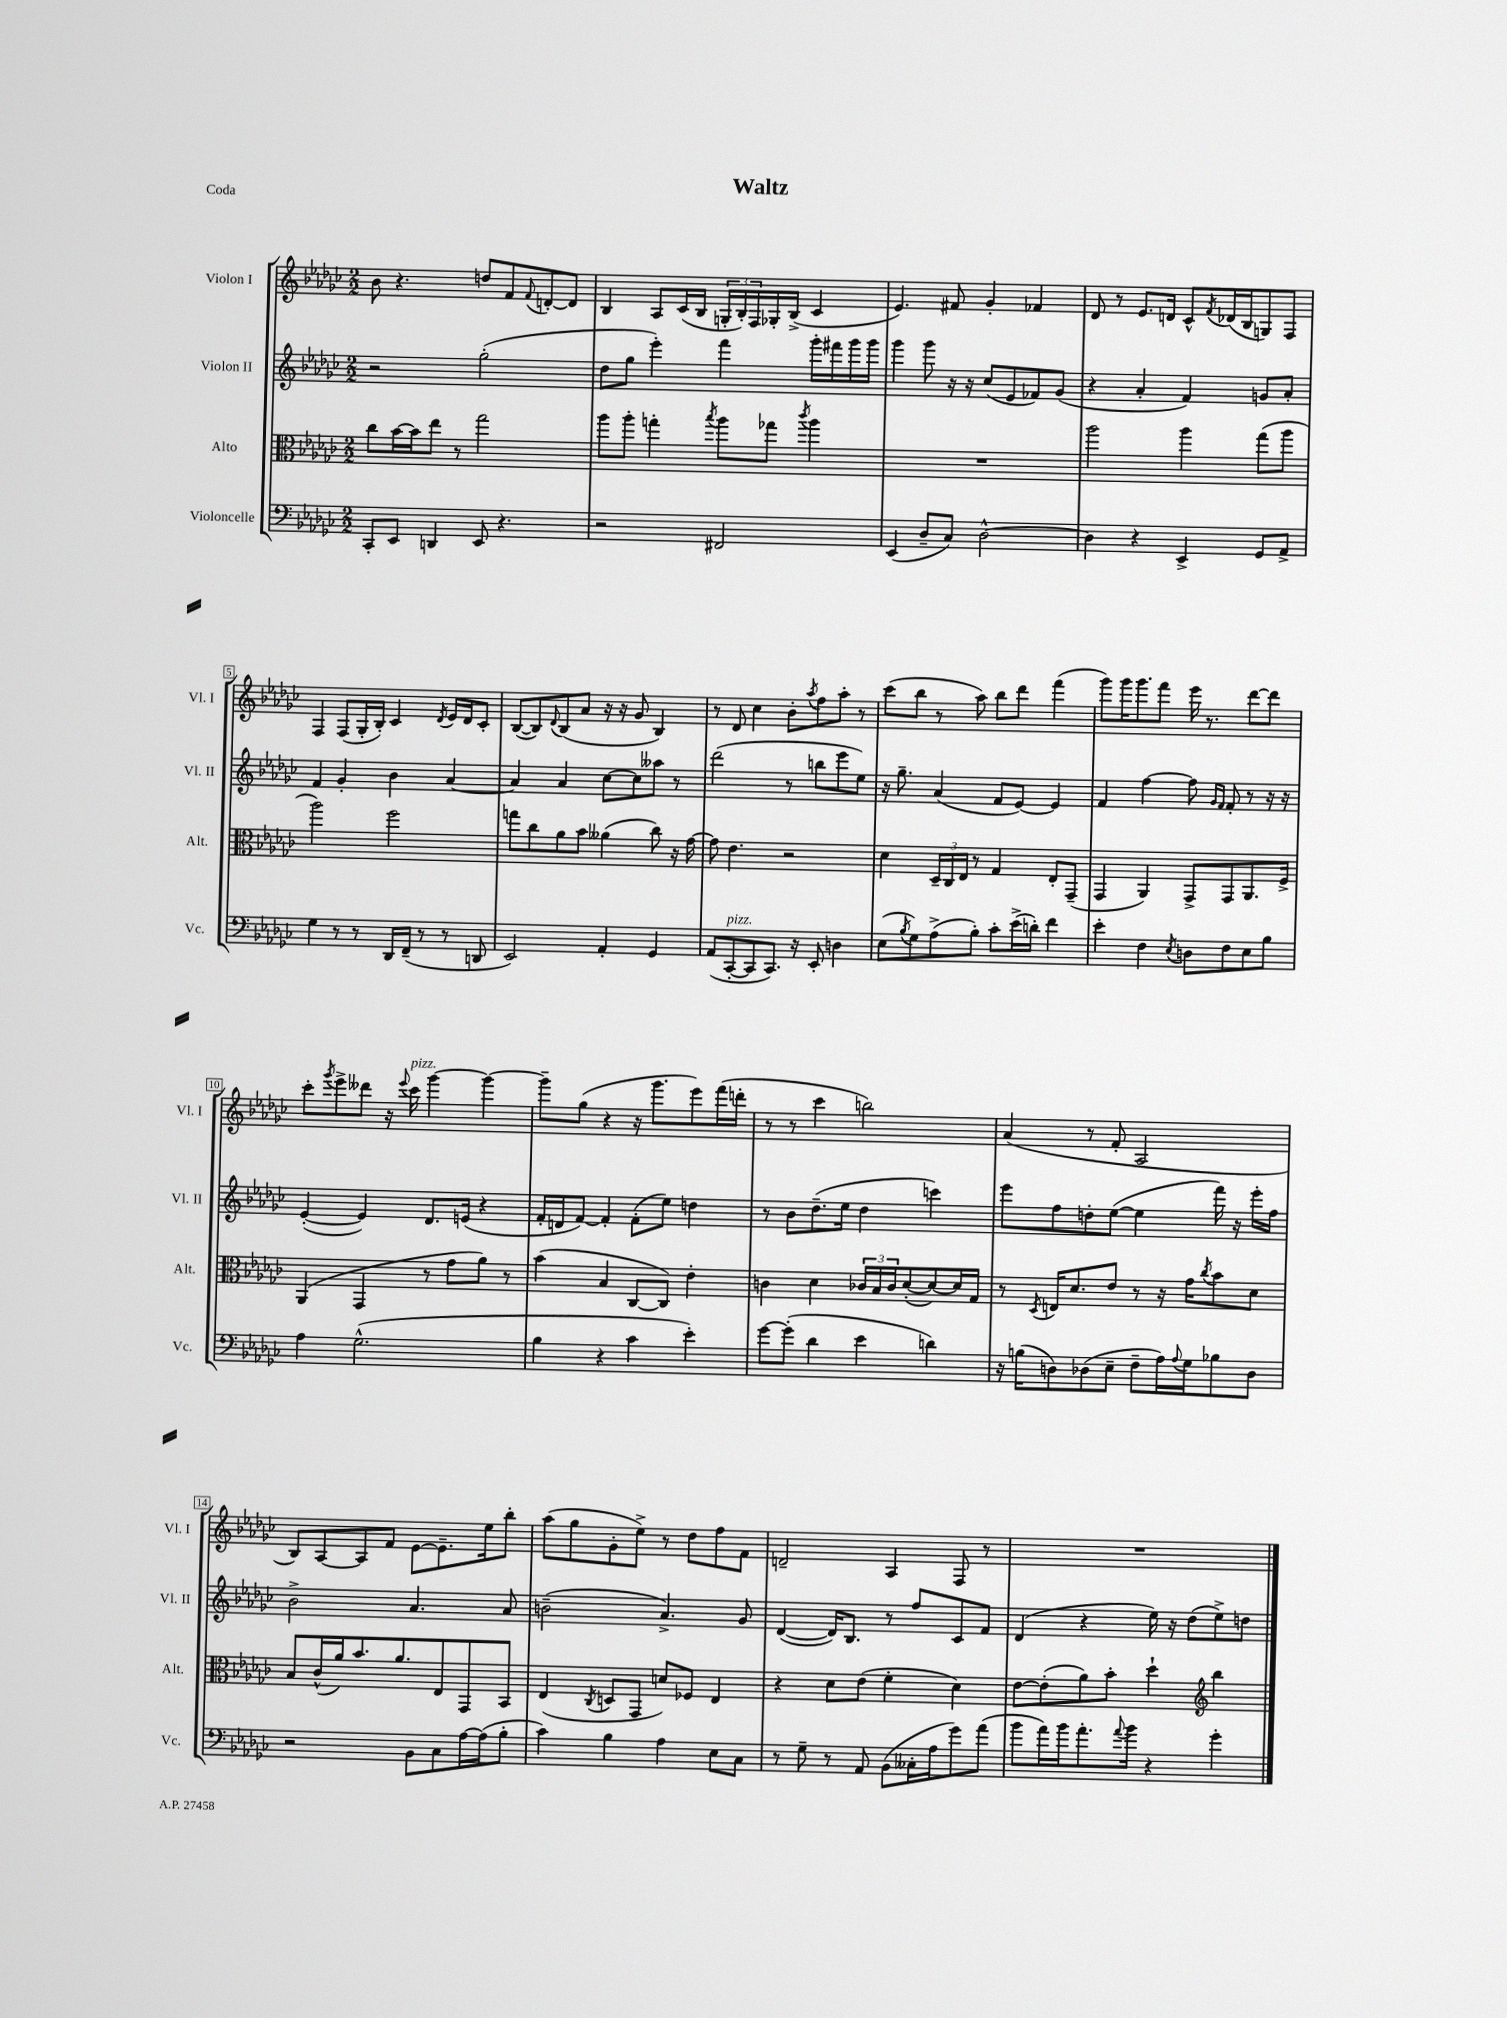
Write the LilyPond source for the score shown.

\header { title = "Waltz" piece = "Coda" }
<<
\new StaffGroup <<
\new Staff = "s0" \with { instrumentName = "Violon I" shortInstrumentName = "Vl. I" } {
    \clef treble \key ges \major \numericTimeSignature \time 2/2
    bes'8 r4. d''8 f'8 \appoggiatura { f'8 } d'8~-. d'8 |
    bes4 aes8 ces'16( bes16 \tuplet 3/2 { g16-. bes16-.) f16 } ges16-. bes16->( ces'4 |
    ees'4.) fis'8 ges'4-. fes'4 |
    des'8 r8 ees'8. d'16 ces'8-^ \acciaccatura { f'8 } des'16( bes16 g8) f8 |
    f4 f8( ges16-. bes16-.) ces'4 \acciaccatura { des'8 } ees'16 des'16 ces'8-. |
    bes8~( bes8) \appoggiatura { des'8 } bes8( aes'8 r16 r16 ges'8 bes4) |
    r8 des'8 ces''4 bes'8-. \acciaccatura { aes''8 } f''8 aes''8-. r8 |
    ces'''8( bes''8 r8 aes''8) bes''8 des'''8 f'''4( |
    ges'''8) ges'''16 ges'''8. f'''8 ees'''16 r8. des'''8~ des'''8 |
    ces'''8-. \acciaccatura { ges'''8 } ees'''8-> deses'''8 r16 \appoggiatura { ees'''8 } ces'''16^\markup { \italic "pizz." } ges'''4~ ges'''4~ |
    ges'''8-- ges''8( r4 r16 ges'''8. ees'''8) f'''16( d'''16-. |
    r8 r8 ces'''4 b''2) |
    aes'4( r8 f'8-. aes2 |
    bes8) aes8~ aes8 f'8 ees'8~ ees'8.-- ees''16 bes''8-. |
    aes''8( ges''8 ges'8-. ees''8->) r8 des''8 f''8 f'8 |
    d'2-- aes4 f8 r8 |
    R1 \bar "|." |
}
\new Staff = "s1" \with { instrumentName = "Violon II" shortInstrumentName = "Vl. II" } {
    \clef treble \key ges \major \numericTimeSignature \time 2/2
    r2 ges''2-.( |
    des''8 ges''8 ees'''4-.) f'''4 ges'''16-. fis'''16 ges'''16 ges'''16 |
    ges'''4 ges'''8 r16 r16 ces''8( ees'8 fes'8) ges'8( |
    r4 aes'4-. f'4) g'8 aes'8-. |
    f'4 ges'4-. bes'4 aes'4~ |
    aes'4 aes'4 ces''8~ ces''8 aeses''8 r8 |
    des'''2( r8 b''8 ees'''8 ees''8) |
    r16 ges''8.-- aes'4( f'8 ees'8~) ees'4 |
    f'4 f''4~ f''8 \grace { ges'16 f'16 } f'8-. r8 r16 r16 |
    ees'4~-.( ees'4) des'8. e'16( r4 |
    f'16-. d'16 f'8~) f'4-. f'8-.( ees''8) d''4 |
    r8 bes'8 des''8.--( ees''16 des''4 c'''4) |
    ees'''8 f''8 d''8-. ees''8~( ees''4 f'''16) r16 ees'''16-. f''16 |
    bes'2-> aes'4. aes'8 |
    b'2--( aes'4.->) ges'8 |
    des'4~( des'16) bes8. r8 f''8 ces'8 f'8 |
    des'4( r4 ees''16) r16 des''8( ees''8->) d''8 \bar "|." |
}
\new Staff = "s2" \with { instrumentName = "Alto" shortInstrumentName = "Alt." } {
    \clef alto \key ges \major \numericTimeSignature \time 2/2
    ces''8 bes'16~ bes'16 ees''8 r8 ges''2 |
    aes''8 aes''8-. g''4-. \acciaccatura { bes''8 } aes''8 ges''8 \acciaccatura { ces'''8 } aes''4 |
    R1 |
    aes''2 aes''4 ges''8( aes''8 |
    aes''2) f''2 |
    g''8 ces''8 aes'8 bes'8 aeses'4( ces''8) r16 ges'16~ |
    ges'8 ees'4. r2 |
    des'4 \tuplet 3/2 { des16-- ces16 ees16 } r8 ges4 ees8-. ges,8--( |
    ges,4 aes,4) ges,8-> ges,8 aes,8. f16-> |
    aes,4( ges,4 r8 ges'8 aes'8) r8 |
    bes'4( bes4 ces8~ ces8) ees'4-. |
    c'4 des'4 \tuplet 3/2 { ces'16 bes16 ces'16 } des'8~-.( des'8~) des'16 ges16 |
    r8 \acciaccatura { des8 } e16 des'8. ees'8 r8 r16 ges'16 \acciaccatura { ces''8 } bes'8 des'8 |
    bes8 ces'16-^( aes'16) bes'8. aes'8. ees8 ges,8 bes,8 |
    ees4( \acciaccatura { ces8 } d8 ges,8 d'8) fes8 ees4 |
    r4 des'8 ees'8( f'4-. des'4) |
    ees'8~ ees'8-.( aes'8) bes'8-. des''4-! \clef treble bes''4 \bar "|." |
}
\new Staff = "s3" \with { instrumentName = "Violoncelle" shortInstrumentName = "Vc." } {
    \clef bass \key ges \major \numericTimeSignature \time 2/2
    ces,8-. ees,8 d,4 ees,8 r4. |
    r2 fis,2 |
    ees,4( des8-- ces8) des2~-^ |
    des4 r4 ees,4-> ges,8 aes,8-> |
    ges4 r8 r8 des,16 f,16--( r8 r8 d,8 |
    ees,2) aes,4-. ges,4 |
    aes,8( ces,8~-.^\markup { \italic "pizz." } ces,8 ces,8.) r16 ees,8-. d4 |
    ees8( \acciaccatura { bes8 } ges8) aes8->( bes8-.) ces'8-. ees'16->( d'16-.) f'4 |
    ees'4-. f4 \acciaccatura { ees8 } d8 f8 ees8 bes8 |
    aes4 ges2.-^( |
    bes4 r4 ces'4 ees'4-.) |
    ges'8~ ges'8-.( des'4 ees'4 d'4) |
    r16 b16( d8) des8( ees8-- f8-- aes16) \appoggiatura { aes8 } ges16 bes8 des8 |
    r2 bes,8 ces8 aes16~ aes16( bes8-. |
    ces'4) bes4 aes4 ees8 ces8 |
    r8 ges8-- r8 aes,8 bes,8( ceses16-. aes16 ges'8) aes'8( |
    bes'8 aes'16) bes'16 aes'8.-. \appoggiatura { aes'8 } bes'16 r4 ges'4-. \bar "|." |
}
>>
>>
\layout { \context { \Score \override BarNumber.stencil = #(make-stencil-boxer 0.1 0.3 ly:text-interface::print) } }
